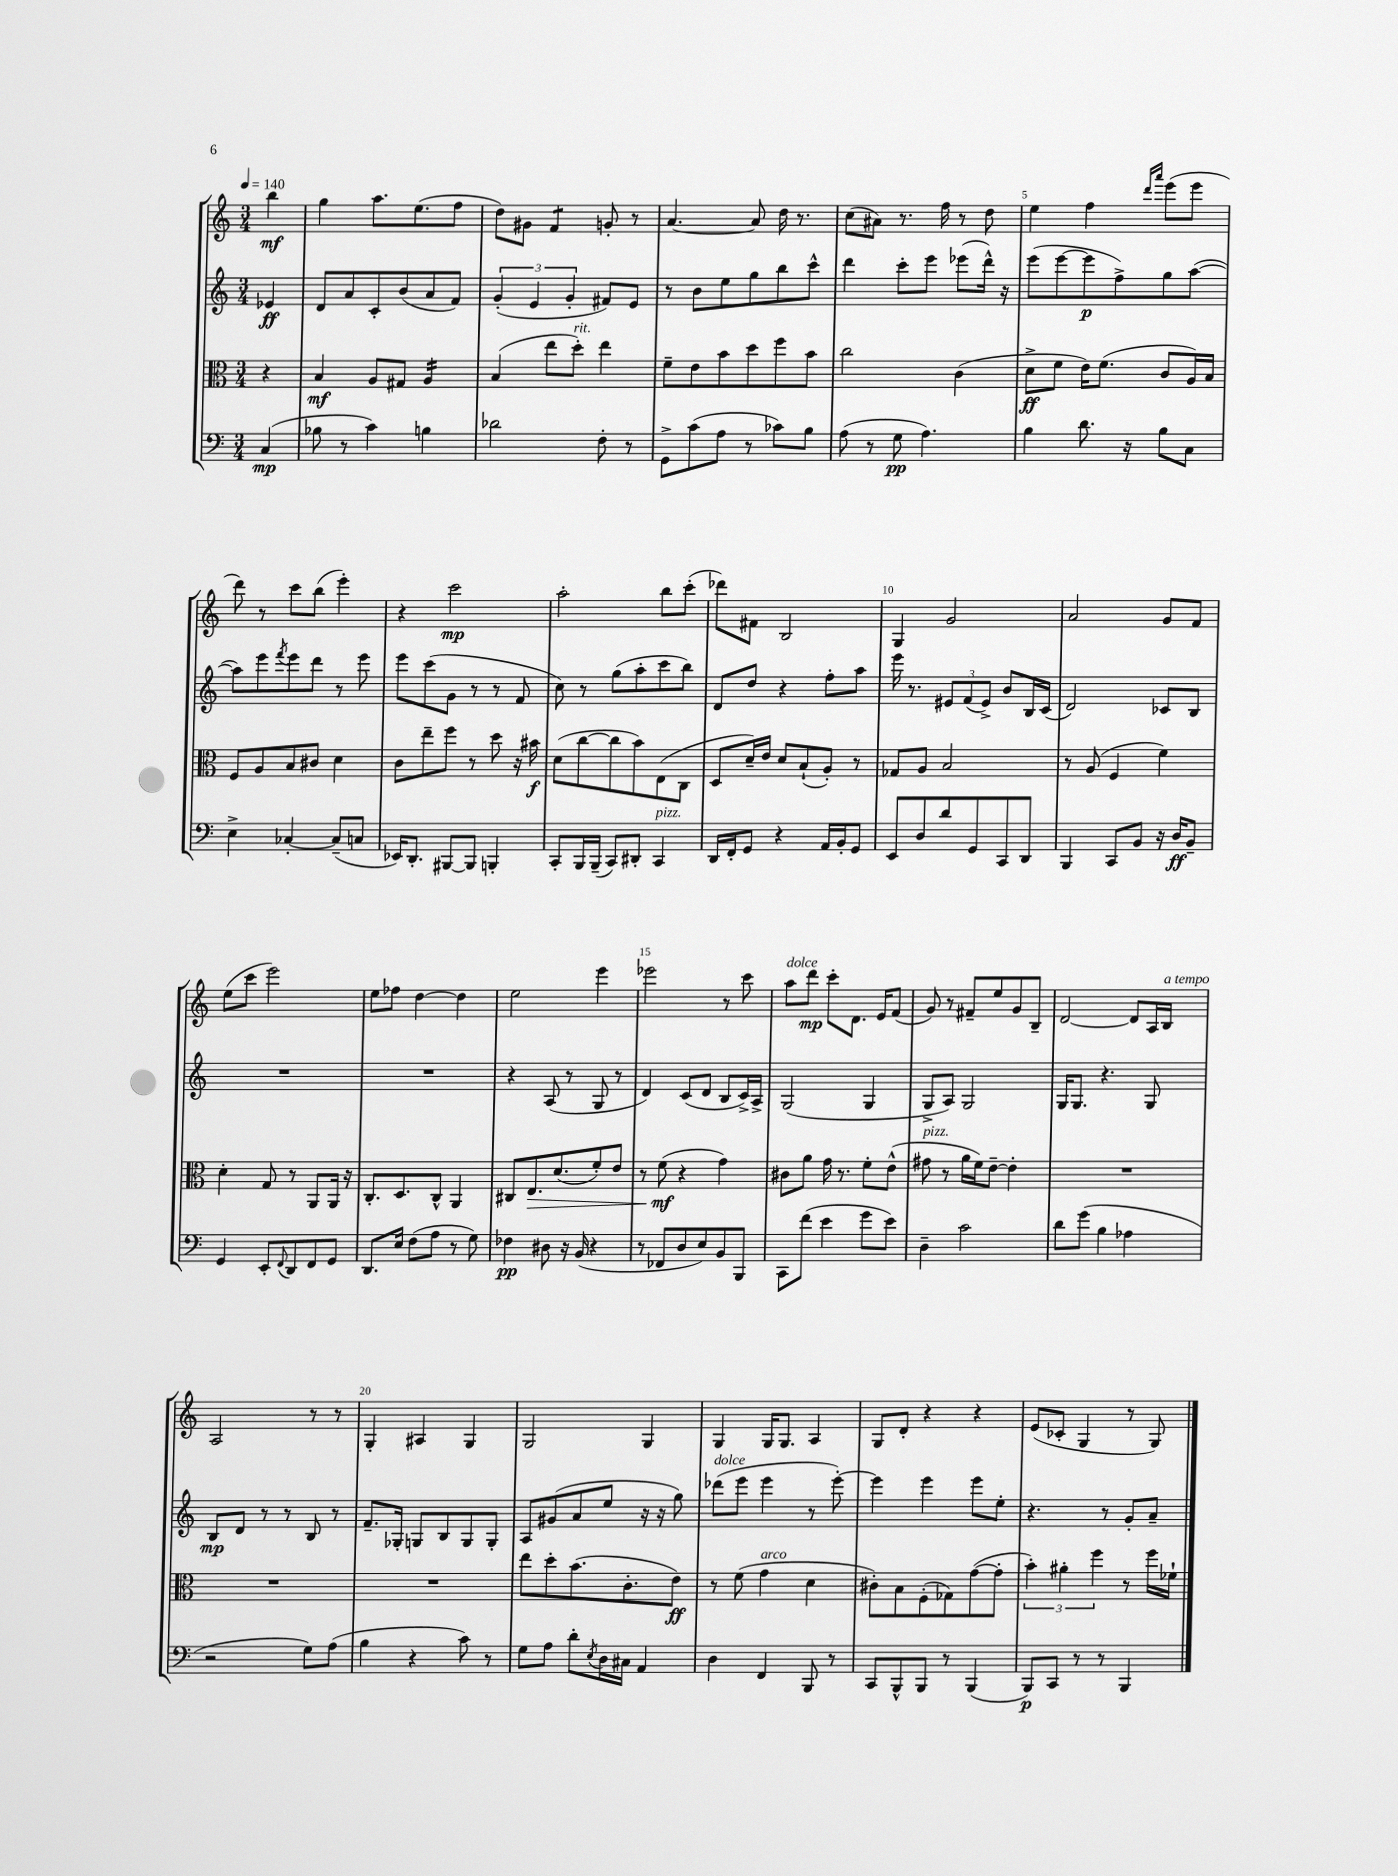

**kern	**kern	**kern	**kern
*staff4	*staff3	*staff2	*staff1
*clefF4	*clefC3	*clefG2	*clefG2
*k[]	*k[]	*k[]	*k[]
*M3/4	*M3/4	*M3/4	*M3/4
*MM140	*MM140	*MM140	*MM140
(4C/	4r	4e-/	4bb\
=	=	=	=
8B-\	4B/	8d/L	4gg\
8r	.	8a/	.
4c\)	8A/L	8c'/	8.aa\L
.	8G#/J	(8b/	.
.	.	.	(8.ee\
4B\	4A/	8a/	.
.	.	8f/J)	8ff\J
=	=	=	=
2d-\	(4B/	(6g'/	8dd\L)
.	.	.	8g#\J
.	.	6e/	.
.	8ee\L	.	4f/
.	.	6g'/	.
.	8dd'\J)	.	.
8F'\	4ee\	8f#/L)	8g'/
8r	.	8e/J	8r
=	=	=	=
8GG^\L	8f~\L	8r	[4.a/
(8c\	8e\	8b\L	.
8A\J	8b\	8ee\	.
8r	8dd\	8gg\	8a/]
8c-\L)	8ff\	8bb\	16dd\
.	.	.	8.r
8B\J	8b\J	8ccc^^\J	.
=	=	=	=
(8A\	2cc\	4ddd\	(8cc\L
8r	.	.	8a#\J)
8G\	.	8ccc'\L	8.r
4.A\)	.	8eee\J	.
.	.	.	16ff\
.	(4c\	(8eee-\L	8r
.	.	16ddd^^\Jk)	8dd\
.	.	16r	.
=	=	=	=
4B\	8d^\L	(8eee\L	4ee\
.	8f\J	[8eee\	.
8.d\	16e\LK)	8eee\]	4ff\
.	(8.f\J	.	.
.	.	8ff^\)	.
16r	.	.	.
.	.	.	16qqddd/LL
.	.	.	16qqaaa/JJ
8B\L	8c/L	8gg\	(8eee\L
8C\J	16A/L)	([8aa\J	8eee\J
.	16B/JJ	.	.
=	=	=	=
4E^\	8F/L	8aa\]L)	8ddd\)
.	8A/	8eee\	8r
.	.	8qfff/	.
[4C-'/	8B/	8eee\	8ccc\L
.	8c#/J	8ddd\J	(8bb\J
(8C-~/]L	4d\	8r	4eee'\)
8C/J	.	8eee\	.
=	=	=	=
16EE-/LK)	8c\L	8eee\L	4r
8.DD'/J	.	.	.
.	8ee~\	(8ccc\	.
[8BBB#/L	8ff\J	8g\J	2ccc\
8BBB#/]J	8r	8r	.
4BBB'/	8dd\	8r	.
.	16r	8f/	.
.	16b#\	.	.
=	=	=	=
8CC'/L	(8d\L	8cc\)	2aa'\
16BBB/L	[8cc\	8r	.
(16BBB~/JJ	.	.	.
8CC/L)	8cc\]	(8gg\L	.
8DD#'/J	8b\)	8aa'\	.
4CC/	(8E\	8ccc\	8bb\L
.	8C\J	8bb\J)	(8ccc'\J
=	=	=	=
16DD/LL	8D/L	8d/L	8ddd-\L)
16FF'/J	.	.	.
8GG/J	16d~/L)	8dd/J	8f#\J
.	16e/JJ	.	.
4r	8d/L	4r	2B/
.	(8B`/	.	.
16AA/LL	8A'/J)	8ff'\L	.
16BB'/J	.	.	.
8GG/J	8r	8aa\J	.
=	=	=	=
8EE/L	8G-/L	16eee\	4G/
.	.	8.r	.
8D/	8A/J	.	.
8d/	2B/	12e#/L	2g/
.	.	(12f/	.
8GG/	.	.	.
.	.	12e#^/J)	.
8CC/	.	8b/L	.
8DD/J	.	16B/L	.
.	.	(16c/JJ	.
=	=	=	=
4BBB/	8r	2d/)	2a/
.	(8A/	.	.
8CC/L	4F/	.	.
8BB/J	.	.	.
16r	4f\)	8c-/L	8g/L
16D/LK	.	.	.
8BB~/J	.	8B/J	8f/J
=	=	=	=
4GG/	4d'\	2.r	(8ee\L
.	.	.	8ccc\J
8EE'/L	8G/	.	2eee\)
8qqFF/	.	.	.
8DD/	8r	.	.
8FF/	8AA/L	.	.
8GG/J	16AA/Jk	.	.
.	16r	.	.
=	=	=	=
8.DD/L	8.C'/L	2.r	8ee\L
.	.	.	8ff-\J
16E/Jk	8.D/	.	.
(8F\L	.	.	[4dd\
8A\J	8C^^/J	.	.
8r	4AA/	.	4dd\]
8G\)	.	.	.
=	=	=	=
4F-\	8C#/L	4r	2ee\
.	8.E/	.	.
8D#\	.	(8A/	.
.	(8.d/	.	.
16r	.	8r	.
(16BB/	.	.	.
4r	8f'/)	8G/	4eee\
.	8e/J	8r	.
=	=	=	=
8r	8r	4d/)	2eee-\
8FF-/L	(8f\	.	.
8D/	4r	(8c/L	.
8E/)	.	8d/J	.
8BB/	4g\)	8B/L	8r
8BBB/J	.	16c^/L)	8ccc\
.	.	16A^/JJ	.
=	=	=	=
8CC\L	8c#\L	(2G/	8aa\L
(8f\J	8a\J	.	8ddd\J
4e\	16g\	.	8ccc'\L
.	8.r	.	.
.	.	.	8.d\J
8g\L	8f'\L	4G/	.
.	.	.	16e/LK
8e\J)	(8e^^\J	.	(8f/J
=	=	=	=
4D~\	8g#\	8G^/L	8g/)
.	8r	8A/J)	8r
2c\	16a\LL	2G/	8f#~/L
.	16f\J)	.	.
.	[8e~\J	.	8ee/
.	4e'\]	.	8g/
.	.	.	8B~/J
=	=	=	=
8d\L	2.r	16G/LK	[2d/
.	.	8.G/J	.
(8g\J	.	.	.
4B\	.	4.r	.
4A-\	.	.	8d/]L
.	.	8G/	16A/L
.	.	.	16B/JJ
=	=	=	=
2r	2.r	8B/L	2A/
.	.	8d/J	.
.	.	8r	.
.	.	8r	.
8G\L)	.	8B/	8r
(8A\J	.	8r	8r
=	=	=	=
4B\	2.r	8.f~/L	4G'/
.	.	16G-'/Jk	.
4r	.	8G/L	4A#/
.	.	8B/	.
8c\)	.	8G/	4G/
8r	.	8G'/J	.
=	=	=	=
8G\L	8ee\L	8A/L	2G/
8A\J	8dd'\	(8g#/	.
8d'\L	(8.b\	8a/	.
8qE/	.	.	.
16D\L	.	8ee/J	.
16C#\JJ	8.c'\	.	.
4AA/	.	16r	4G/
.	.	16r	.
.	8e\J)	8gg\)	.
=	=	=	=
4D\	8r	(8ddd-\L	4G/
.	(8f\	8eee\J	.
4FF/	4g\	4eee\	16G/LK
.	.	.	8.G/J
8BBB/	4d\	8r	4A/
8r	.	[8eee'\)	.
=	=	=	=
8CC/L	8c#'\L)	4eee\]	8G/L
8BBB^^/	8B\	.	8d'/J
8BBB/J	(8F'\	4eee\	4r
8r	8G-\)	.	.
(4BBB/	([8g\	8eee\L	4r
.	8g'\]J	8ee'\J	.
=	=	=	=
8BBB/L)	6b'\)	4.r	(8e/L
8CC/J	.	.	8c-'/J
.	6a#'\	.	.
8r	.	.	4G/
.	6ff\	.	.
8r	.	8r	.
4BBB/	8r	8g'/L	8r
.	16ff\LL	8a~/J	8G/)
.	16f-`\JJ	.	.
==	==	==	==
*-	*-	*-	*-
